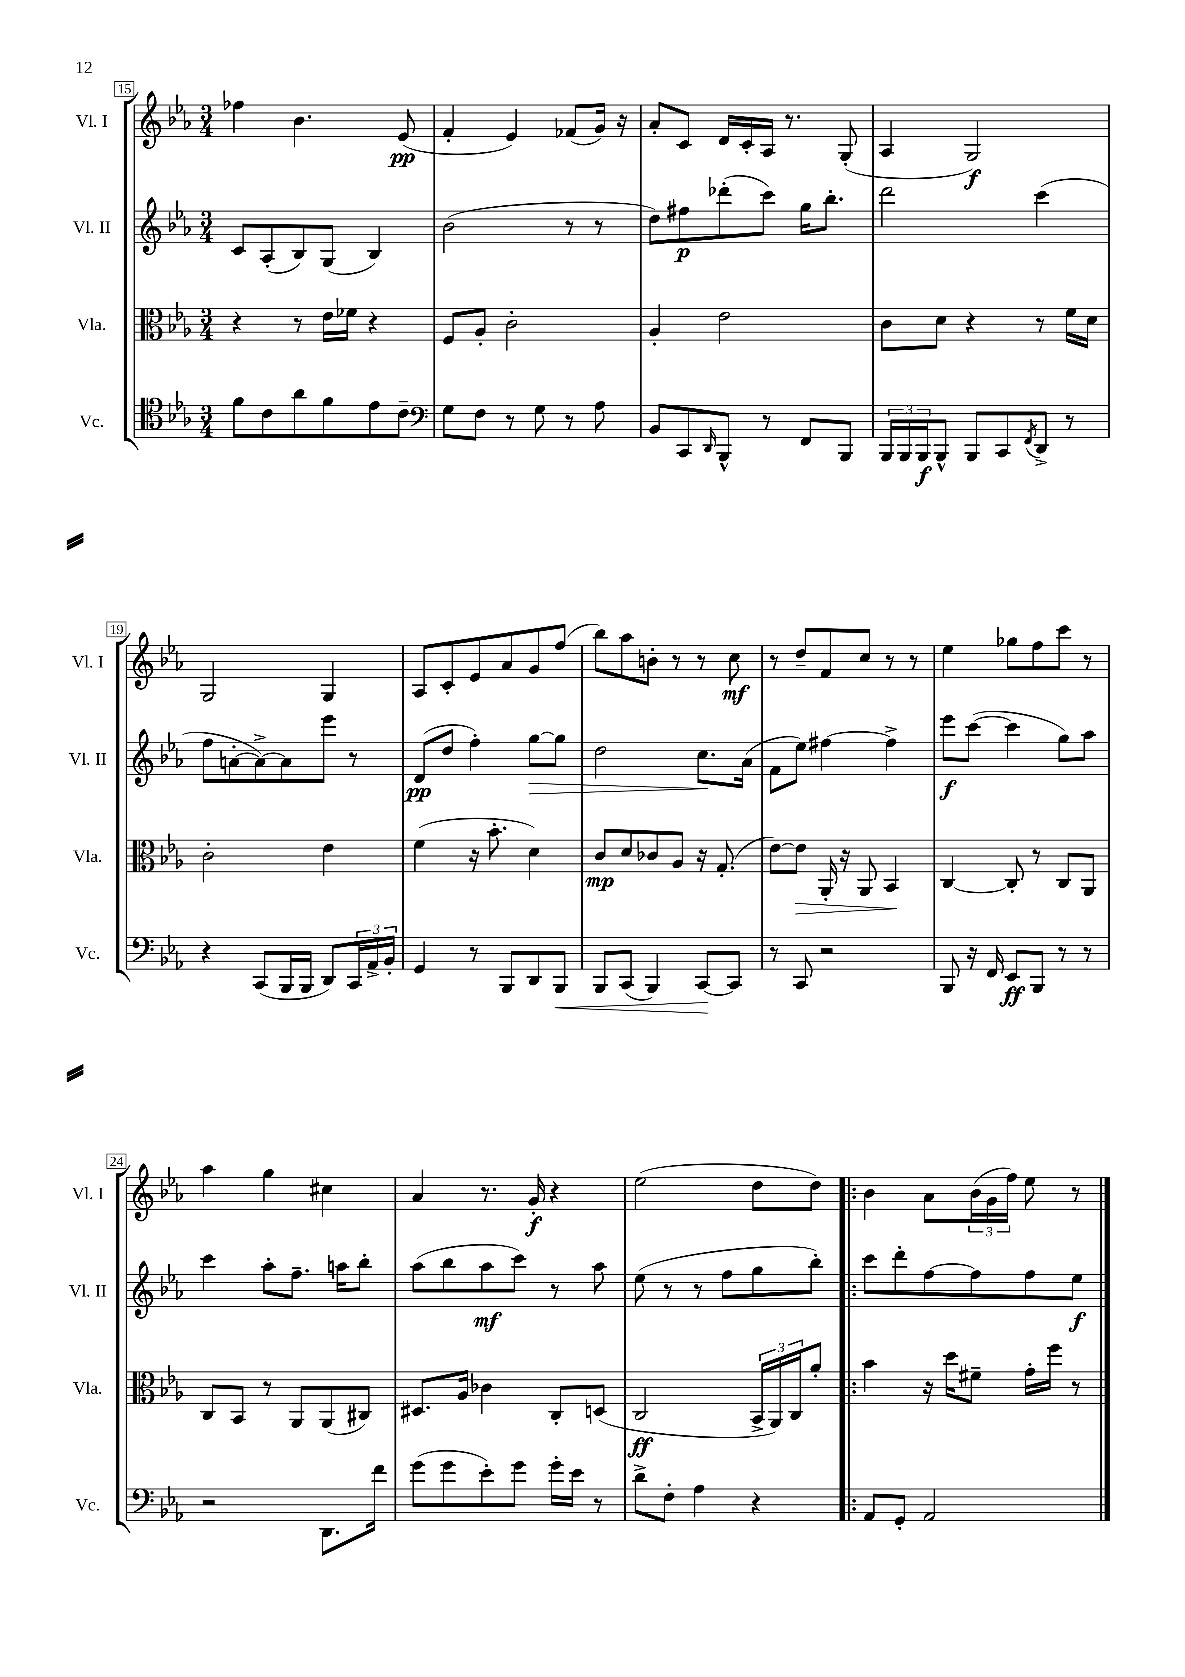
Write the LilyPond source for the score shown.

<<
\new StaffGroup <<
\new Staff = "s0" \with { instrumentName = "Vl. I" shortInstrumentName = "Vl. I" } {
    \clef treble \key ees \major \numericTimeSignature \time 3/4
    fes''4 bes'4. ees'8\pp( |
    f'4-. ees'4) fes'8( g'16) r16 |
    aes'8-. c'8 d'16 c'16-. aes16 r8. g8-.( |
    aes4 g2\f) |
    g2 g4 |
    aes8 c'8-. ees'8 aes'8 g'8 f''8( |
    bes''8) aes''8 b'8-. r8 r8 c''8\mf |
    r8 d''8-- f'8 c''8 r8 r8 |
    ees''4 ges''8 f''8 c'''8 r8 |
    aes''4 g''4 cis''4 |
    aes'4 r8. g'16-.\f r4 |
    ees''2( d''8 d''8) |
    \bar ".|:" bes'4 aes'8 \tuplet 3/2 { bes'16( g'16 f''16) } ees''8 r8 \bar "|." |
}
\new Staff = "s1" \with { instrumentName = "Vl. II" shortInstrumentName = "Vl. II" } {
    \clef treble \key ees \major \numericTimeSignature \time 3/4
    c'8 aes8-.( bes8) g8( bes4) |
    bes'2( r8 r8 |
    d''8) fis''8\p des'''8-.( c'''8) g''16 bes''8.-. |
    d'''2 c'''4( |
    f''8 a'8~-. a'8~->) a'8 ees'''8 r8 |
    d'8\pp( d''8 f''4-.) g''8~\> g''8 |
    d''2 c''8.\! aes'16( |
    f'8 ees''8) fis''4~ fis''4-> |
    ees'''8\f c'''8~( c'''4 g''8) aes''8 |
    c'''4 aes''8-. f''8.-- a''16 bes''8-. |
    aes''8( bes''8 aes''8\mf c'''8) r8 aes''8 |
    ees''8( r8 r8 f''8 g''8 bes''8-.) |
    \bar ".|:" c'''8 d'''8-. f''8~ f''8 f''8 ees''8\f \bar "|." |
}
\new Staff = "s2" \with { instrumentName = "Vla." shortInstrumentName = "Vla." } {
    \clef alto \key ees \major \numericTimeSignature \time 3/4
    r4 r8 ees'16 fes'16 r4 |
    f8 aes8-. c'2-. |
    aes4-. ees'2 |
    c'8 d'8 r4 r8 f'16 d'16 |
    c'2-. ees'4 |
    f'4( r16 bes'8.-. d'4) |
    c'8\mp d'8 ces'8 aes8 r16 g8.-.( |
    ees'8~) ees'8\> aes,16-. r16 aes,8 bes,4\! |
    c4~ c8-. r8 c8 aes,8 |
    c8 bes,8 r8 aes,8 aes,8( cis8) |
    dis8. aes16 ces'4 c8-. d8( |
    c2\ff \tuplet 3/2 { bes,16-> aes,16) c16 } aes'8-. |
    \bar ".|:" bes'4 r16 d''16 fis'8-- g'16-. f''16 r8 \bar "|." |
}
\new Staff = "s3" \with { instrumentName = "Vc." shortInstrumentName = "Vc." } {
    \clef tenor \key ees \major \numericTimeSignature \time 3/4
    f'8 c'8 aes'8 f'8 ees'8 c'8-- |
    \clef bass g8 f8 r8 g8 r8 aes8 |
    bes,8 c,8 \grace { d,16 } bes,,8-^ r8 f,8 bes,,8 |
    \tuplet 3/2 { bes,,16 bes,,16 bes,,16\f } bes,,8-^ bes,,8 c,8 \acciaccatura { f,8 } d,8-> r8 |
    r4 c,8( bes,,16 bes,,16 d,8) \tuplet 3/2 { c,16 aes,16-> bes,16-. } |
    g,4 r8 bes,,8 d,8 bes,,8\< |
    bes,,8 c,8( bes,,4) c,8~\! c,8 |
    r8 c,8 r2 |
    bes,,8 r16 f,16 ees,8\ff bes,,8 r8 r8 |
    r2 d,8. f'16 |
    g'8( g'8 ees'8-.) g'8 g'16-. ees'16 r8 |
    d'8-> f8-. aes4 r4 |
    \bar ".|:" aes,8 g,8-. aes,2 \bar "|." |
}
>>
>>
\layout { \context { \Score currentBarNumber = #15 \override BarNumber.stencil = #(make-stencil-boxer 0.1 0.3 ly:text-interface::print) } }
